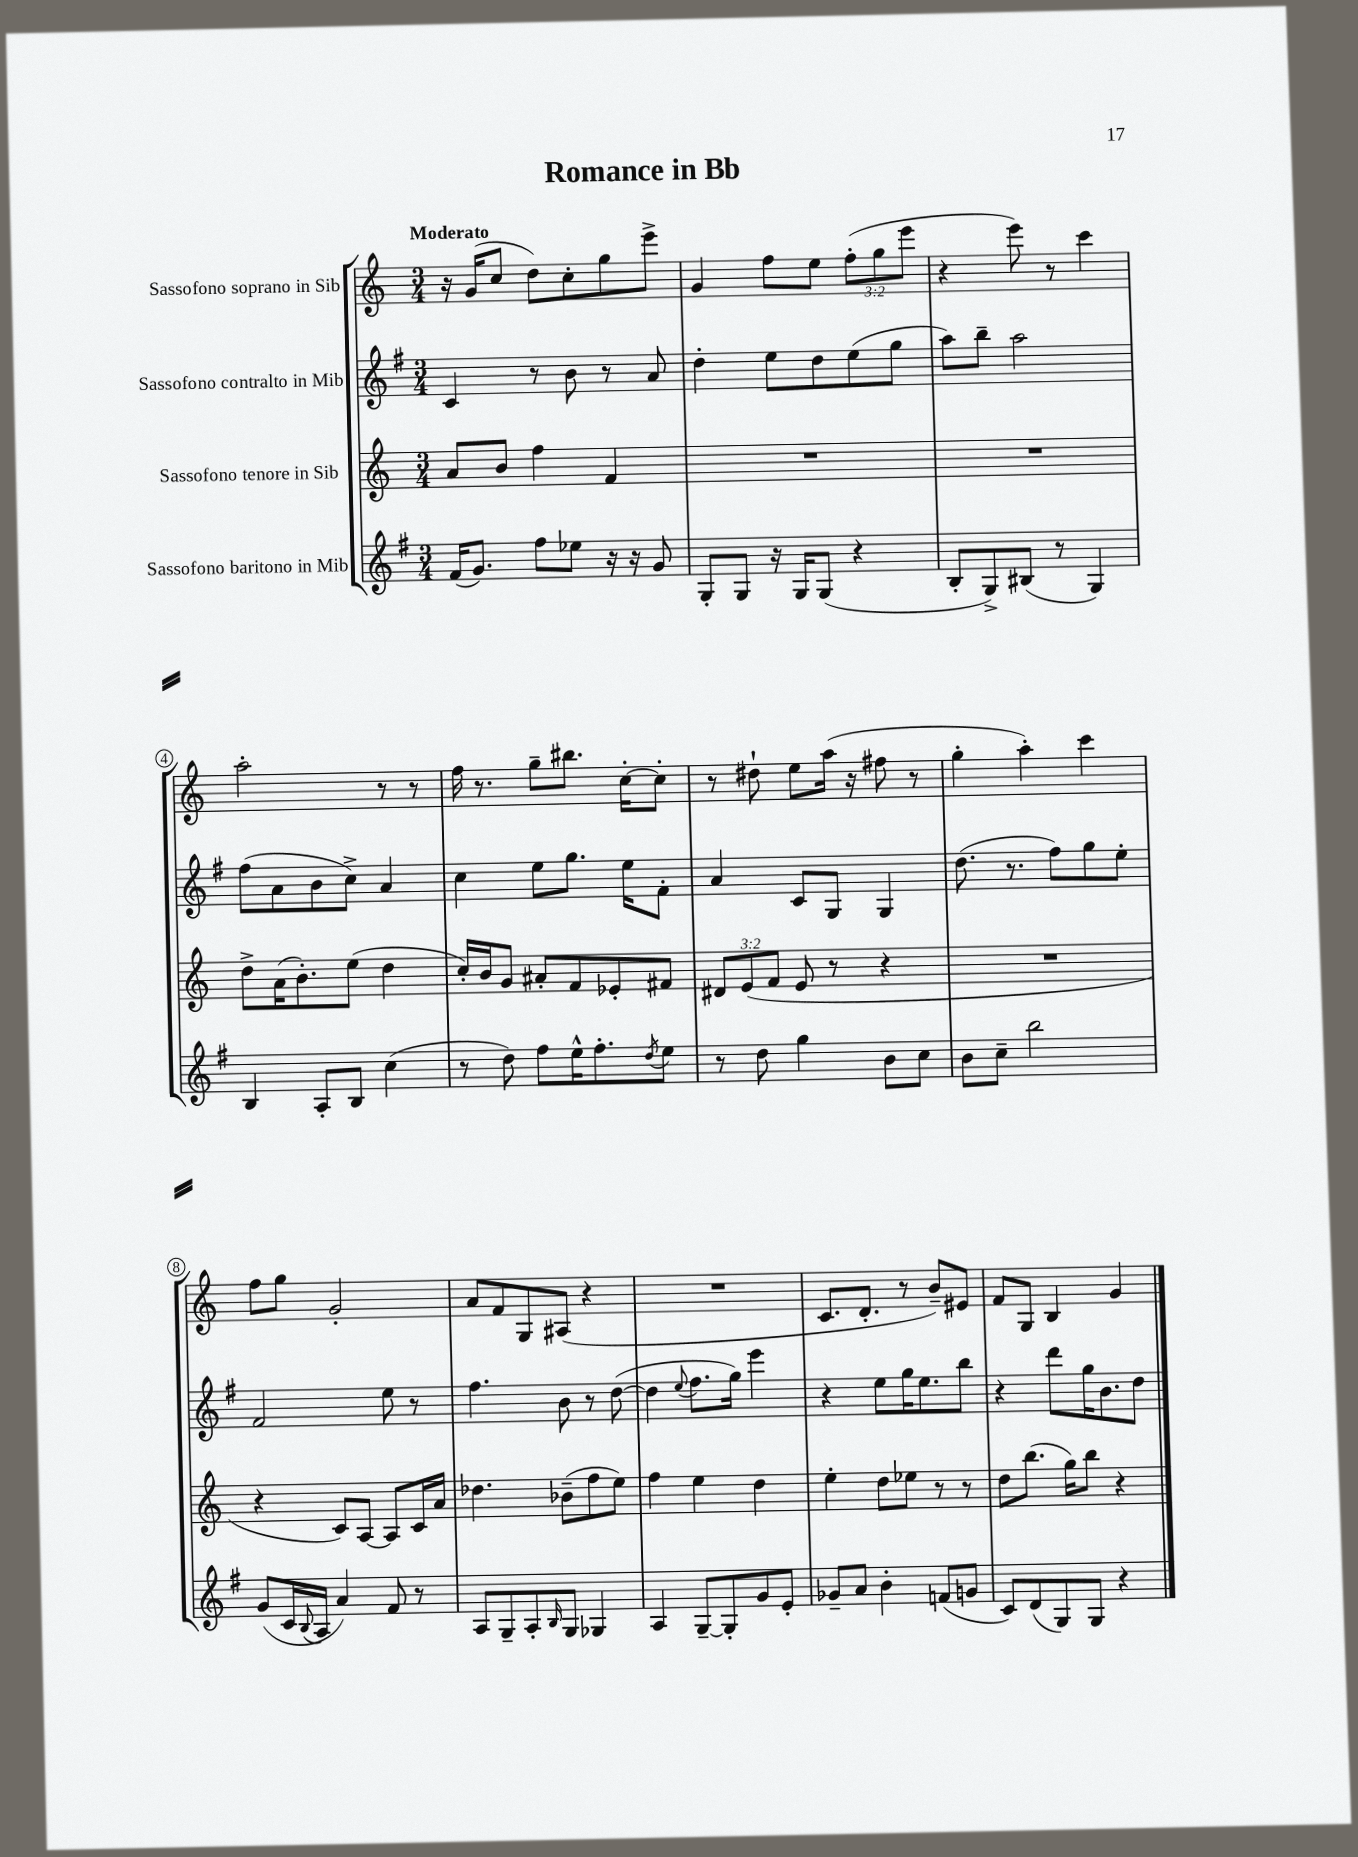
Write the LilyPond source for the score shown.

\header { title = "Romance in Bb" }
<<
\new StaffGroup <<
\new Staff = "s0" \with { instrumentName = "Sassofono soprano in Sib" } {
    \clef treble \key c \major \numericTimeSignature \time 3/4 \override Staff.TupletNumber.text = #tuplet-number::calc-fraction-text \tempo "Moderato"
    r16 g'16( c''8 d''8) c''8-. g''8 e'''8-> |
    g'4 f''8 e''8 \tuplet 3/2 { f''8-.( g''8 e'''8 } |
    r4 e'''8) r8 c'''4 |
    a''2-. r8 r8 |
    f''16 r8. g''8-- bis''8. c''16~-. c''8-. |
    r8 dis''8-! e''8 a''16( r16 fis''8 r8 |
    g''4-. a''4-.) c'''4 |
    f''8 g''8 g'2-. |
    a'8 f'8 g8 ais8( r4 |
    R2. |
    c'8. d'8.-. r8 b'8--) eis'8 |
    f'8 g8 b4 g'4 \bar "|." |
}
\new Staff = "s1" \with { instrumentName = "Sassofono contralto in Mib" } {
    \clef treble \key g \major \numericTimeSignature \time 3/4
    c'4 r8 b'8 r8 a'8 |
    d''4-. e''8 d''8 e''8( g''8 |
    a''8) b''8-- a''2 |
    fis''8( a'8 b'8 c''8->) a'4 |
    c''4 e''8 g''8. e''16 fis'8-. |
    a'4 c'8 g8 g4 |
    d''8.( r8. fis''8) g''8 e''8-. |
    fis'2 e''8 r8 |
    fis''4. b'8 r8 d''8~( |
    d''4 \appoggiatura { e''8 } fis''8. g''16) e'''4 |
    r4 e''8 g''16 e''8. b''8 |
    r4 d'''8 g''16 b'8. d''8 \bar "|." |
}
\new Staff = "s2" \with { instrumentName = "Sassofono tenore in Sib" } {
    \clef treble \key c \major \numericTimeSignature \time 3/4 \override Staff.TupletNumber.text = #tuplet-number::calc-fraction-text
    a'8 b'8 f''4 f'4 |
    R2. |
    R2. |
    d''8-> a'16( b'8.-.) e''8( d''4 |
    c''16-.) b'16 g'8 ais'8-. f'8 ees'8-. fis'8 |
    \tuplet 3/2 { dis'8 e'8( f'8 } e'8 r8 r4 |
    R2. |
    r4 c'8) a8~ a8 c'16 a'16 |
    des''4. bes'8--( f''8 e''8) |
    f''4 e''4 d''4 |
    e''4-. d''8 ees''8 r8 r8 |
    d''8 b''8.( g''16) b''8 r4 \bar "|." |
}
\new Staff = "s3" \with { instrumentName = "Sassofono baritono in Mib" } {
    \clef treble \key g \major \numericTimeSignature \time 3/4
    fis'16( g'8.) fis''8 ees''8 r16 r16 g'8 |
    g8-. g8 r16 g16 g8( r4 |
    b8-. g8->) bis8( r8 g4) |
    b4 a8-. b8 c''4( |
    r8 d''8) fis''8 e''16-^ fis''8.-. \acciaccatura { d''8 } e''8 |
    r8 d''8 g''4 b'8 c''8 |
    b'8 c''8-- b''2 |
    g'8( c'16 \appoggiatura { b8 } a16 a'4) fis'8 r8 |
    a8 g8-- a8-. \grace { b16 } g8 ges4 |
    a4 g8~-- g8-. g'8 e'8-. |
    ges'8-- a'8 b'4-. f'8( g'8 |
    c'8) d'8( g8) g8 r4 \bar "|." |
}
>>
>>
\layout { \context { \Score \override BarNumber.stencil = #(make-stencil-circler 0.1 0.3 ly:text-interface::print) } }
